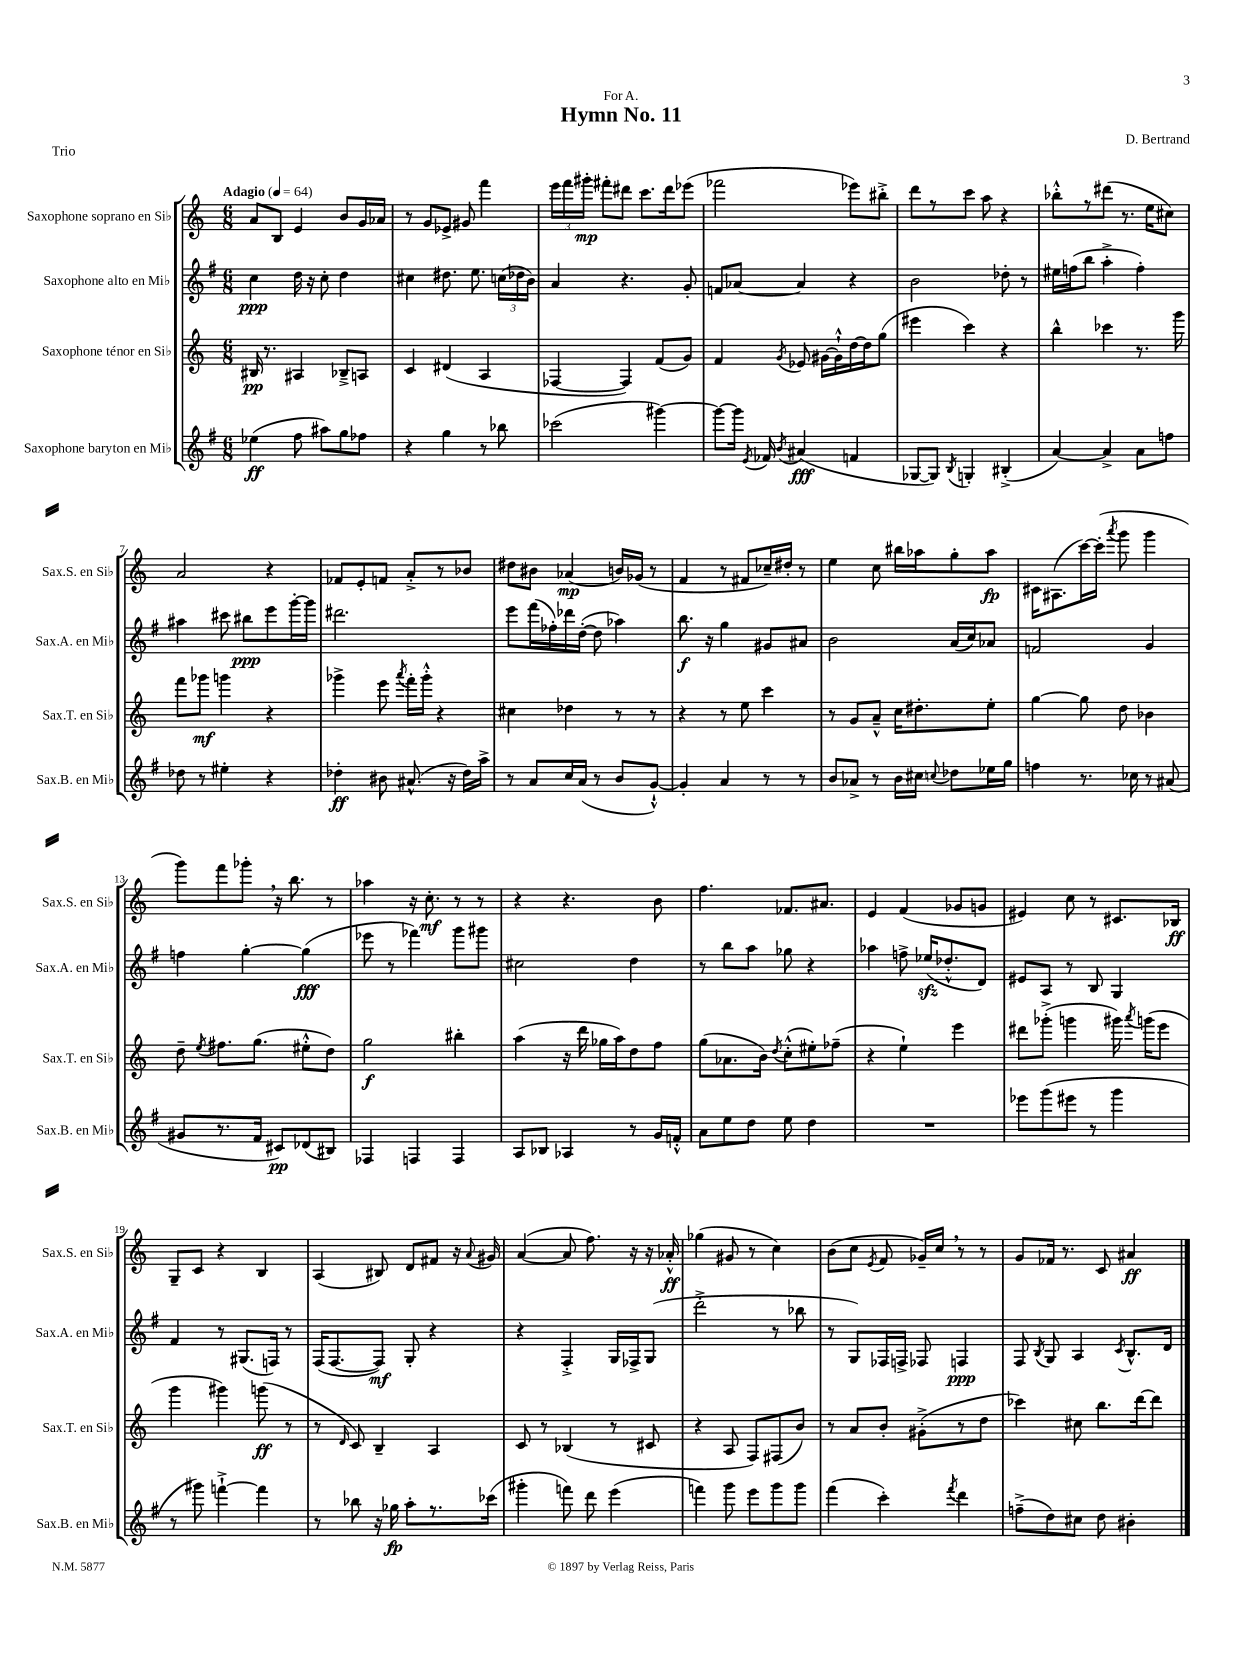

**kern	**kern	**kern	**kern
*staff4	*staff3	*staff2	*staff1
*clefG2	*clefG2	*clefG2	*clefG2
*k[f#]	*k[]	*k[f#]	*k[]
*M6/8	*M6/8	*M6/8	*M6/8
*MM64	*MM64	*MM64	*MM64
(4ee-	16B#	4cc	8a
.	8.r	.	.
.	.	.	8B
8ff#	4A#	16dd	4e
.	.	16r	.
8aa#)	.	8cc'	.
8gg	8B-~^	4dd	8b
8ff-	8A	.	16g
.	.	.	16a-
=	=	=	=
4r	4c	4cc#	8r
.	.	.	8g
4gg	(4d#	8.dd#	8e-^
.	.	.	8g#
.	.	8.ee	.
8r	4A	.	4fff
8bb-	.	(24cc	.
.	.	24dd-	.
.	.	24b)	.
=	=	=	=
(2ccc-	[4F-	4a	24eee
.	.	.	24fff
.	.	.	24ggg#'
.	.	.	8fff#'
.	4F-])	4.r	8ddd#
.	.	.	8.ccc
[4ggg#)	(8f	.	.
.	.	.	16ddd#
.	8g)	8g'	(8eee-
=	=	=	=
8ggg#_	4f	8f	2fff-
16ggg#]	.	[8a-	.
8qe	.	.	.
16f-	.	.	.
8qb	8qg	.	.
(4a#	8e-	4a-]	.
.	[16g#	.	.
.	16g#`^^]	.	.
4f	[16dd	4r	8eee-)
.	16dd]	.	.
.	(8gg	.	8bb#'^
=	=	=	=
[8G-	4eee#	2b	8ddd
8G-])	.	.	8r
8qB	.	.	.
4G'	4ccc)	.	8ccc
.	.	.	8aa
(4B#'^	4r	8dd-'	4r
.	.	8r	.
=	=	=	=
[4a)	4bb^^	16ee#	8bb-'^^
.	.	(16ff	.
.	.	8bb	8r
4a^]	4ccc-	4aa'^	(8ddd#
.	.	.	8.r
8a	8.r	4ff')	.
.	.	.	16ee
8ff	.	.	8cc#)
.	16ggg	.	.
=	=	=	=
8dd-	8fff	4aa#	2a
8r	8ggg-	.	.
4ee#'	4ggg	8ccc#	.
.	.	8bb#	.
4r	4r	8eee	4r
.	.	[16ggg'	.
.	.	16ggg]	.
=	=	=	=
4dd-'	4ggg-^	2.ddd#	8f-
.	.	.	8e'
8b#	8eee	.	8f
.	8qaaa	.	.
(8.a#^^	16fff'	.	8a'^
.	16ggg-'^^	.	.
.	4r	.	8r
16r	.	.	.
16dd-)	.	.	8b-
16aa^	.	.	.
=	=	=	=
8r	4cc#	8eee	8dd#
8a	.	(16fff#	8b#
.	.	16ff-')	.
16cc	4dd-	16ddd-	(4a-
(16a	.	([16dd'	.
8r	.	8dd]	.
8b	8r	4aa-)	16b)
.	.	.	(16g-
[8g`^^)	8r	.	8r
=	=	=	=
4g']	4r	8.bb	4f
.	.	16r	.
4a	8r	4gg	8r
.	8ee	.	8f#
8r	4ccc	8g#	16cc-~)
.	.	.	16dd#'
8r	.	8a#	8r
=	=	=	=
8b	8r	2b	4ee
8a-^	8g	.	.
8r	8a~^^	.	8cc
16b	16cc	.	16bb#
16cc#	8.dd#'	.	16aa-
8qqcc	.	.	.
8dd-	.	(16a	8gg'
.	.	16cc)	.
16ee-	8ee'	8a-	8aa-
16gg	.	.	.
=	=	=	=
4ff	[4gg	2f	16c#
.	.	.	(8.A#
8.r	8gg]	.	[16ccc)
.	.	.	(16ccc']
.	.	.	8qaaa
.	8dd	.	8ggg
16cc-	.	.	.
8r	4b-	4g	4ggg
(8a#	.	.	.
=	=	=	=
8g#	8dd~	4ff	8ggg)
.	8qee	.	.
8.r	8.ff#	.	8fff
.	.	[4gg'	8ggg-'
16f#	(8.gg	.	.
8c#)	.	.	16r
.	.	.	8.bb
(8d-	8ee#'^^	(4gg]	.
8B#)	8dd)	.	8r
=	=	=	=
4F-	2gg	8eee-	4aa-
.	.	8r	.
4F	.	4fff-)	16r
.	.	.	8.cc'
4F	4bb#'	8ggg	8r
.	.	8ggg#	8r
=	=	=	=
8A	(4aa	2cc#	4r
8B-	.	.	.
4A-	16r	.	4.r
.	16ddd	.	.
.	16gg-	.	.
.	16aa)	.	.
8r	8dd	4dd	.
16g	8ff	.	8b
16f'^^	.	.	.
=	=	=	=
8a	(8gg	8r	4.ff
8ee	8.a-	8bb	.
8dd	.	8aa	.
.	16b)	.	.
.	8qdd	.	.
8ee	(8cc'^^	8gg-	8.f-
4dd	8ee#')	4r	.
.	.	.	8.a#
.	(8ff-~	.	.
=	=	=	=
2.r	4r	4aa-	4e
.	4ee`)	8ff^	(4f
.	.	(16ee-	.
.	.	8.dd-'^^	.
.	4eee	.	8g-
.	.	8d)	8g
=	=	=	=
8eee-	8ddd#	8e#	4e#)
(8ggg	(8ggg-'^	8A	.
8eee#	4ggg	8r	8cc
8r	.	8B	8r
4ggg	16ggg#)	4G	8.c#
.	8qaaa	.	.
.	(16ggg	.	.
.	8eee	.	.
.	.	.	16B-
=	=	=	=
8r	4ggg	4f#	8G~
8ggg#)	.	.	8c
[4fff`^	4ggg#)	8r	4r
.	.	(8.G#	.
4fff]	(8ggg	.	4B
.	.	16F)	.
.	8r	8r	.
=	=	=	=
8r	8r	(16F#	(4A
.	.	[8.F#	.
.	16qqd	.	.
8bb-	8c)	.	.
16r	4B~	8F#])	8B#)
16gg-	.	.	.
8aa'	.	8G'	8d
8.r	4A	4r	8f#
.	.	.	16r
.	.	.	8qqa
(16ccc-	.	.	16g#
=	=	=	=
4ggg#'	8c	4r	([4a
.	8r	.	.
8fff)	(4B-	4F#'^	8a]
8ddd	.	.	8.ff)
(4eee	8r	16G	.
.	.	16F-^	16r
.	8c#	(8G	16r
.	.	.	16a-'^^
=	=	=	=
4fff)	4r	2ddd'^	(4gg-
8ggg	8A	.	8g#
8eee	8F)	.	8r
8ggg	(8F#	8r	4cc)
8ggg	8b)	8bb-	.
=	=	=	=
(4fff#	8r	8r	(8b
.	8a	8G)	8cc
.	.	.	8qe
4ccc')	8b'	16F-	8f
.	.	16F^	.
.	(8g#'^	8F-	16g-~)
.	.	.	16cc
8qfff#	.	.	.
4ddd	8r	4F	8r
.	8dd	.	8r
=	=	=	=
(8ff~^	4ccc-)	8F#	8g
.	.	8qB	.
8dd)	.	8G	16f-
.	.	.	8.r
8cc#	8cc#	4A	.
8dd	8.bb	.	8c
.	.	8qc	.
4b#'	.	8.B^^	4a#
.	[16ddd	.	.
.	8ddd]	.	.
.	.	16d	.
==	==	==	==
*-	*-	*-	*-
